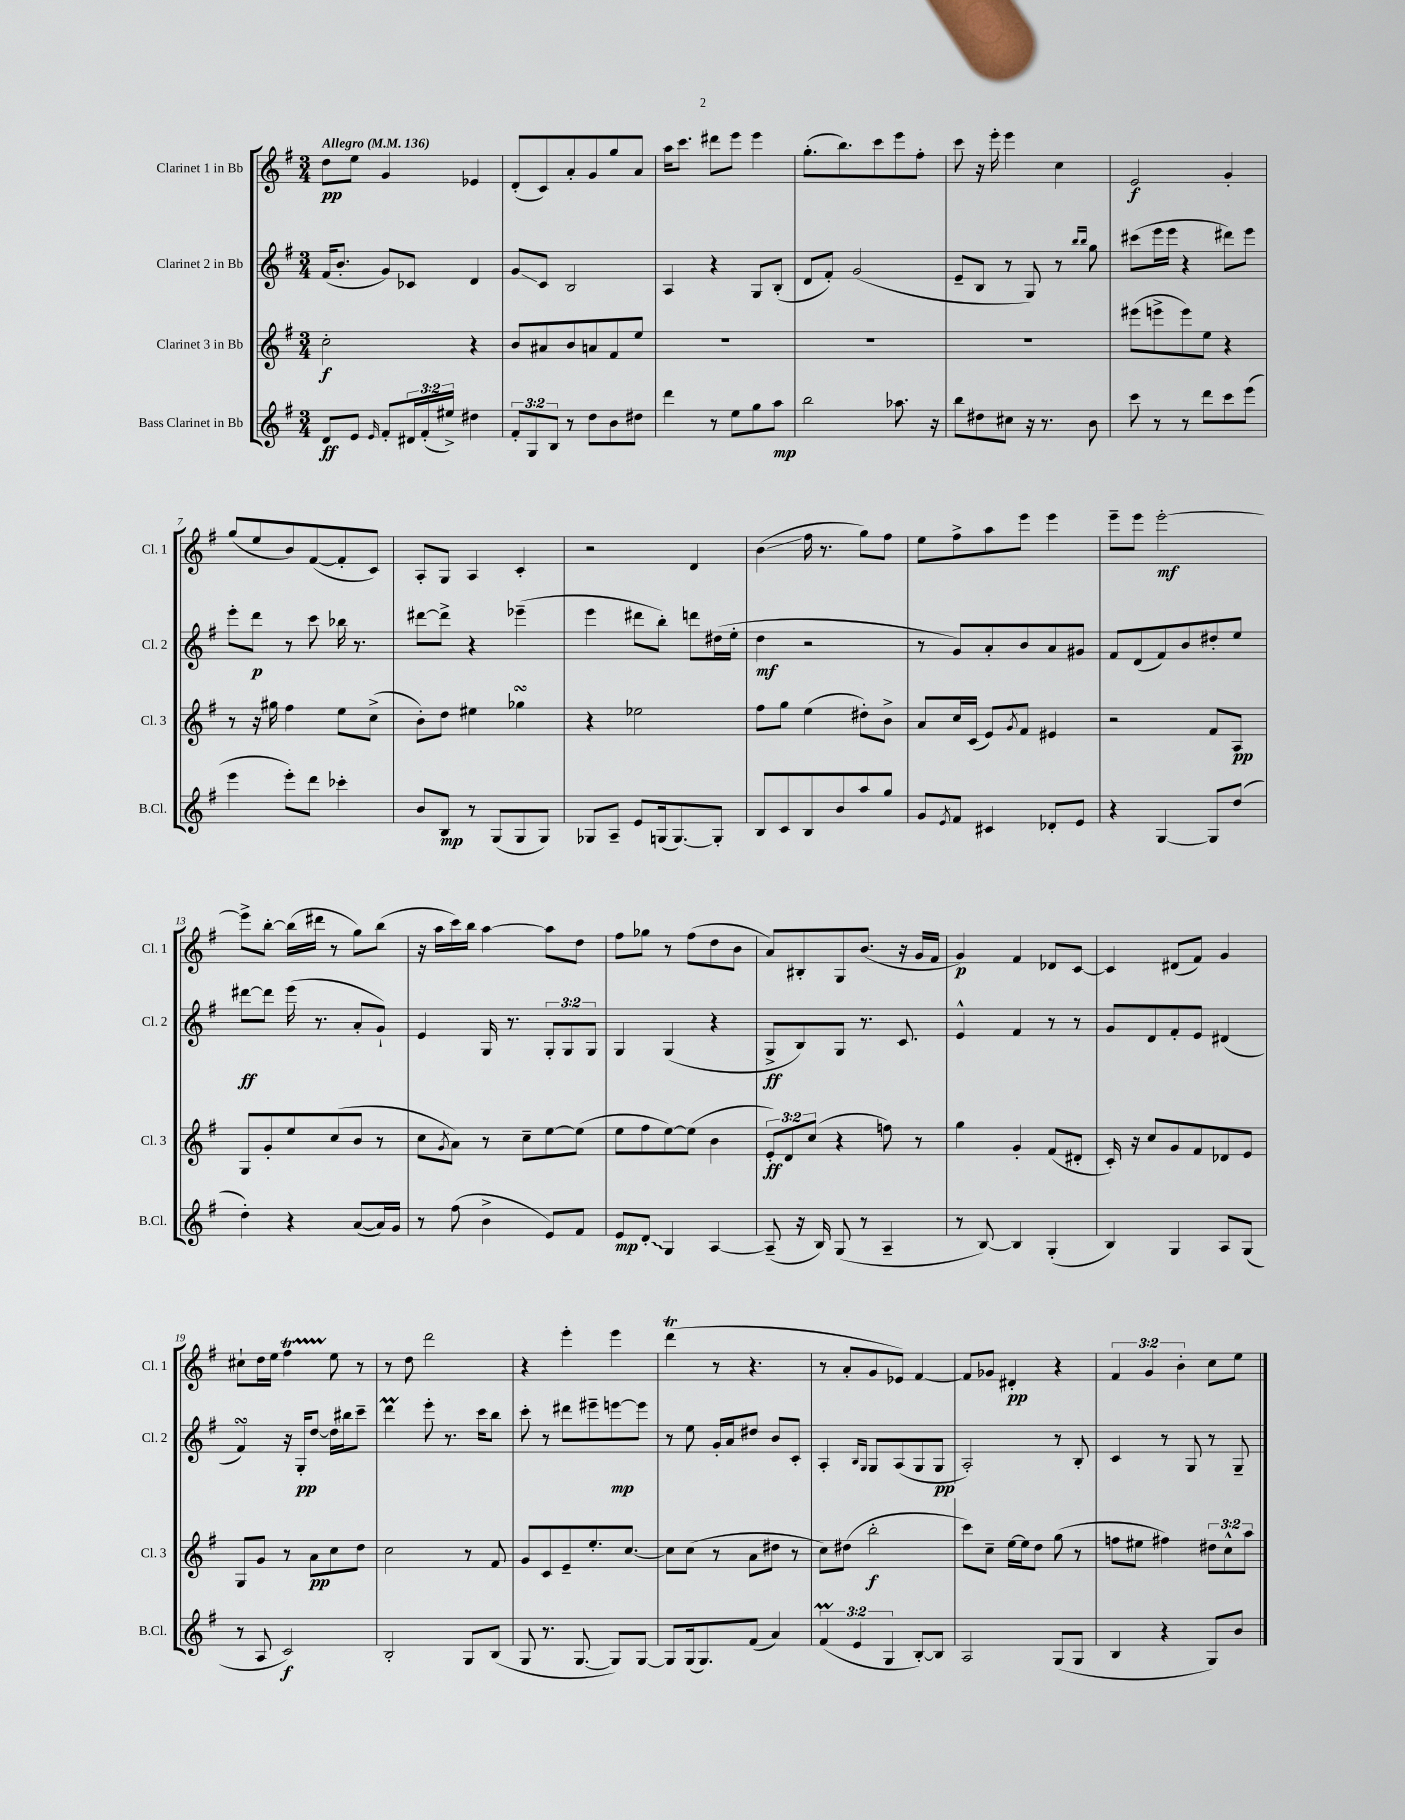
<<
\new StaffGroup <<
\new Staff = "s0" \with { instrumentName = "Clarinet 1 in Bb" shortInstrumentName = "Cl. 1" } {
    \clef treble \key g \major \numericTimeSignature \time 3/4 \override Staff.TupletNumber.text = #tuplet-number::calc-fraction-text \tempo "Allegro" 4 = 136
    d''8\pp e''8 g'4 ees'4 |
    d'8-.( c'8) a'8-. g'8 g''8 a'8 |
    a''16 c'''8. dis'''8 e'''8 e'''4 |
    g''8.-.( b''8.) c'''8 e'''8 fis''8-. |
    c'''8 r16 e'''16-. e'''4 c''4 |
    e'2\f g'4-. |
    g''8( e''8 b'8) fis'8~( fis'8-. c'8) |
    a8-. g8 a4 c'4-. |
    r2 d'4 |
    b'4\glissando( fis''16 r8. g''8) fis''8 |
    e''8 fis''8-> a''8 e'''8 e'''4 |
    e'''8-- e'''8 e'''2~-.\mf |
    e'''8-> b''8~-. b''16( dis'''16 r8 g''8) b''8( |
    r16 a''16 c'''16) b''16 a''4~ a''8 d''8 |
    fis''8 ges''8 r8 fis''8( d''8 b'8 |
    a'8) bis8-. g8 b'8.( r16 g'16 fis'16 |
    g'4\p) fis'4 des'8 c'8~ |
    c'4 dis'8( fis'8) g'4 |
    cis''8-! d''16 e''16 fis''4\startTrillSpan e''8\stopTrillSpan r8 |
    r8 d''8 d'''2 |
    r4 e'''4-. e'''4 |
    d'''4\trill( r8 r4. |
    r8 a'8-. g'8 ees'8) fis'4~ |
    fis'8 ges'8 dis'4-.\pp r4 |
    \tuplet 3/2 { fis'4 g'4 b'4-. } c''8 e''8 \bar "|." |
}
\new Staff = "s1" \with { instrumentName = "Clarinet 2 in Bb" shortInstrumentName = "Cl. 2" } {
    \clef treble \key g \major \numericTimeSignature \time 3/4 \override Staff.TupletNumber.text = #tuplet-number::calc-fraction-text
    fis'16( b'8.-. g'8) ces'8 d'4 |
    g'8\glissando c'8 b2 |
    a4 r4 g8 b8-.( |
    d'8 fis'8-.) g'2( |
    e'8-- b8 r8 g8) r8 \grace { b''16 b''16 } g''8 |
    cis'''8( e'''16 e'''16 r4 dis'''8) e'''8 |
    e'''8-. d'''8\p r8 c'''8 bes''16 r8. |
    dis'''8~ dis'''8-> r4 ees'''4--( |
    e'''4 dis'''8 b''8-.) d'''8 dis''16( e''16-. |
    d''4\mf r2 |
    r8 g'8) a'8-. b'8 a'8 gis'8 |
    fis'8 d'8( fis'8) b'8 dis''8-. e''8 |
    dis'''8~\ff dis'''8 e'''16( r8. a'8-. g'8-!) |
    e'4 g16 r8. \tuplet 3/2 { g8-. g8 g8 } |
    g4 g4( r4 |
    g8->\ff b8) g8 r8. c'8. |
    e'4-^ fis'4 r8 r8 |
    g'8 d'8 fis'8-. e'8 dis'4( |
    fis'4\turn) r16 g16-.\pp d''8~ d''16 bis''16 c'''8-- |
    d'''4\prall e'''8-. r8. c'''16 b''8 |
    c'''8-. r8 dis'''8 eis'''8-- e'''8~\mp e'''8 |
    r8 e''8 g'16-. a'16 dis''8 b'8 c'8-. |
    a4-. \grace { b16 g16 } g8 a8( g8 g8\pp |
    a2-.) r8 b8-. |
    c'4 r8 g8 r8 g8-- \bar "|." |
}
\new Staff = "s2" \with { instrumentName = "Clarinet 3 in Bb" shortInstrumentName = "Cl. 3" } {
    \clef treble \key g \major \numericTimeSignature \time 3/4 \override Staff.TupletNumber.text = #tuplet-number::calc-fraction-text
    c''2-.\f r4 |
    b'8 ais'8 b'8 a'8 fis'8 e''8 |
    R2. |
    R2. |
    R2. |
    eis'''8( e'''8-> e'''8) e''8 r4 |
    r8 r16 gis''16 fis''4 e''8 c''8->( |
    b'8-.) d''8 eis''4 ges''4\turn |
    r4 ees''2 |
    fis''8 g''8 e''4( dis''8-.) b'8-> |
    a'8 c''16 c'16( e'8) \acciaccatura { g'8 } fis'8 eis'4 |
    r2 fis'8 a8\pp |
    g8 g'8-. e''8 c''8( b'8 r8 |
    c''8 \acciaccatura { g'8 } a'8) r8 c''8-- e''8~ e''8( |
    e''8 fis''8 e''8~) e''8( b'4 |
    \tuplet 3/2 { e'8-.\ff) d'8 c''8( } r4 f''8) r8 |
    g''4 g'4-. fis'8( dis'8-. |
    c'16-.) r16 c''8 g'8 fis'8 des'8 e'8 |
    g8 g'8 r8 a'8\pp c''8 d''8 |
    c''2 r8 fis'8 |
    g'8 c'8 e'8-- e''8.-. c''8.~ |
    c''8 c''8( r8 \once \override Glissando.style = #'zigzag a'8\glissando dis''8 r8 |
    c''8) dis''8( b''2-.\f |
    c'''8) c''8-- e''16~ e''16 d''8 g''8( r8 |
    f''8 eis''8 fis''4) \tuplet 3/2 { dis''8 c''8-^ a''8 } \bar "|." |
}
\new Staff = "s3" \with { instrumentName = "Bass Clarinet in Bb" shortInstrumentName = "B.Cl." } {
    \clef treble \key g \major \numericTimeSignature \time 3/4 \override Staff.TupletNumber.text = #tuplet-number::calc-fraction-text
    d'8\ff e'8 \grace { e'16 } fis'8-. \tuplet 3/2 { dis'16 fis'16-.( eis''16->) } dis''4 |
    \tuplet 3/2 { fis'8-. g8 b8 } r8 d''8 b'8 dis''8 |
    d'''4 r8 e''8 g''8 a''8\mp |
    b''2 aes''8. r16 |
    b''8 dis''8 cis''8 r16 r8. b'8 |
    c'''8 r8 r8 d'''8 c'''8 e'''8( |
    e'''4 e'''8-.) d'''8 ces'''4-. |
    b'8 b8\mp r8 g8( g8 g8) |
    ges8 a8-- e'8 g16( g8.~) g8-. |
    b8 c'8 b8 b'8 a''8 g''8 |
    g'8 \acciaccatura { e'8 } fis'8 cis'4 des'8-. e'8 |
    r4 g4~ g8 d''8( |
    d''4-.) r4 a'8~( a'16) g'16 |
    r8 fis''8( b'4-> e'8) fis'8 |
    e'8\mp \once \override Glissando.style = #'zigzag d'8-.\glissando g4 a4~ |
    a8--( r16 b16) g8( r8 a4-- |
    r8 b8~) b4 g4-.( |
    b4) g4 a8 g8( |
    r8 a8 c'2\f) |
    b2-. g8 b8( |
    g8 r8. g8.~ g8) g8~ |
    g8 g16( g8.) fis'8( a'4) |
    \tuplet 3/2 { fis'4\prall( e'4 g4 } b8~-.) b8 |
    a2 g8( g8 |
    b4 r4 g8) b'8 \bar "|." |
}
>>
>>
